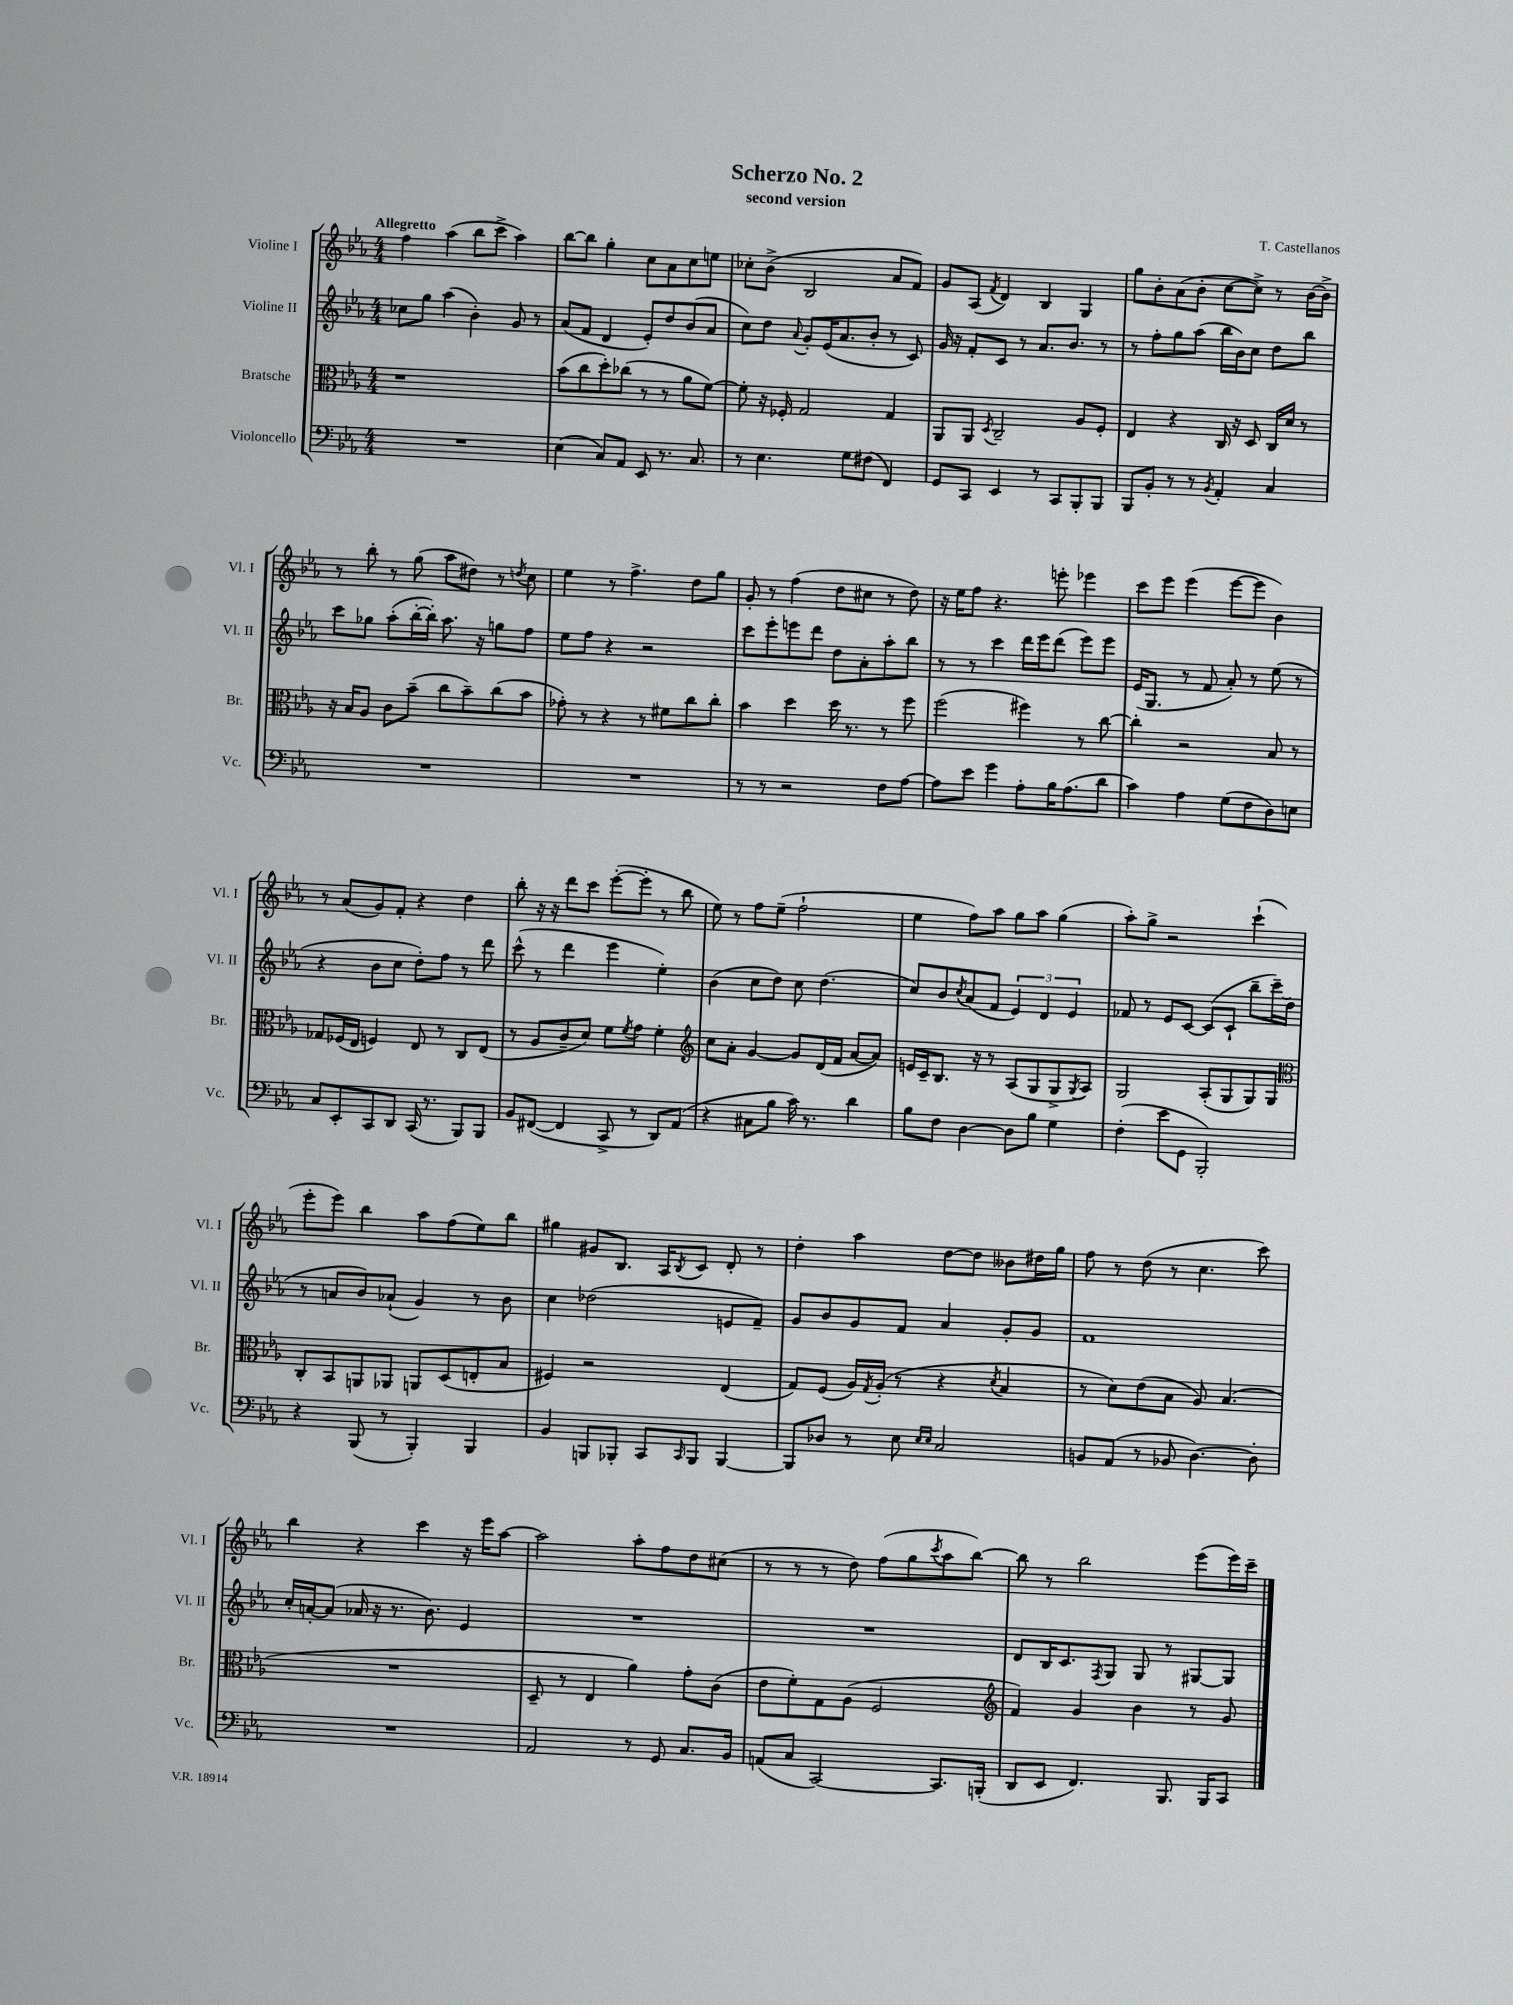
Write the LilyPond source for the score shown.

\header { title = "Scherzo No. 2" composer = "T. Castellanos" subtitle = "second version" }
<<
\new StaffGroup <<
\new Staff = "s0" \with { instrumentName = "Violine I" shortInstrumentName = "Vl. I" } {
    \clef treble \key ees \major \numericTimeSignature \time 4/4 \tempo "Allegretto"
    f''4 aes''4( bes''8 c'''8-> aes''4) |
    bes''8~ bes''8 g''4-. c''8 aes'8 c''8 e''8 |
    ces''8-. bes'8->( bes2 aes'8 f'8) |
    g'8 aes8( \acciaccatura { f'8 } d'4) bes4 g4 |
    g''8 bes'8-. aes'8( bes'8-. c''8~ c''8->) r8 bes'16~ bes'16-> |
    r8 bes''8-. r8 g''8( aes''8 dis''8) r8 \acciaccatura { d''8 } c''8 |
    ees''4 r8 f''4.-> d''8 g''8 |
    g'8-. r8 f''4( d''8 cis''8 r8 d''8) |
    r16 ees''16 f''8 r4. e'''8-. ees'''4 |
    c'''8 ees'''8 ees'''4( ees'''8~ ees'''8 bes'4) |
    r8 aes'8( g'8) f'8-. r4 d''4 |
    bes''8-. r16 r16 d'''8 c'''8 ees'''8~-.( ees'''8-. r8 bes''8 |
    ees''8) r8 f''8 ees''8--( f''2-! |
    ees''4 f''8) aes''8 g''8 aes''8 g''4( |
    aes''8-.) g''8-> r2 c'''4-!( |
    ees'''8-. ees'''8) bes''4 aes''8 f''8( ees''8) bes''8 |
    gis''4 gis'8 bes8. aes16 \acciaccatura { bes8 } c'8 d'8-. r8 |
    d''4-. aes''4 d''8~ d''8 beses'8 dis''16 g''16 |
    f''8 r8 d''8( r8 c''4. c'''8) |
    bes''4 r4 c'''4 r16 ees'''16 aes''8~ |
    aes''2 aes''8-. f''8 d''8 cis''8( |
    r8 r8 r8 d''8) f''8( g''8 \acciaccatura { c'''8 } aes''8 bes''8~) |
    bes''8 r8 bes''2 ees'''8( ees'''16) c'''16-- \bar "|." |
}
\new Staff = "s1" \with { instrumentName = "Violine II" shortInstrumentName = "Vl. II" } {
    \clef treble \key ees \major \numericTimeSignature \time 4/4
    ces''8 g''8 aes''4( bes'4-.) g'8 r8 |
    aes'8( f'8 d'4 ees'8-.) d''8 bes'8( aes'8 |
    c''8) d''8 \appoggiatura { aes'8 } g'8-. ees'16( aes'8. bes'8-. r8 c'8) |
    g'16 r16 f'8-. c'8 r8 aes'8. bes'8. r8 |
    r8 f''8-. g''8 aes''8( bes''16 bes'16) c''8 d''8 bes''8 |
    c'''8 ges''8 aes''8-.( bes''16~-. bes''16-.) aes''8. r16 g''8 f''8 |
    ees''8 f''8 r4 r2 |
    c'''8 ees'''8-. e'''8 d'''8 d''8 aes'8-. aes''8-. bes''8 |
    r8 r8 c'''4 d'''16 ees'''16 d'''8( ees'''8) ees'''8 |
    ees'16( g8. r8 f'8 aes'8-.) r8 ees''8( r8 |
    r4 bes'8 c''8 d''8-.) f''8 r8 d'''8 |
    c'''8-^( r8 d'''4 ees'''4 ees''4-.) |
    bes'4( c''8 d''8) c''8 d''4.( |
    c''8) bes'8 \acciaccatura { c''8 } aes'8( f'8 \tuplet 3/2 { ees'4) d'4 ees'4 } |
    fes'8 r8 ees'8 c'8~ c'8( c'8-! bes''8-- c'''16--) d''16( |
    r8 a'8 bes'8) aes'8-!( g'4) r8 bes'8 |
    c''4 des''2( e'8 f'8--) |
    g'8 bes'8 g'8 f'8 aes'4 g'8-. g'8 |
    f'1 |
    c''16-. a'16~-. a'8( aes'16 r16 r8. bes'8.) ees'4 |
    R1 |
    R1 |
    d'8 bes16 c'8. \acciaccatura { f8 } g8 g8 r8 gis8~ gis8 \bar "|." |
}
\new Staff = "s2" \with { instrumentName = "Bratsche" shortInstrumentName = "Br." } {
    \clef alto \key ees \major \numericTimeSignature \time 4/4
    r1 |
    bes'8( c''8 d''8-.) ces''8( r8 r8 aes'8 f'8~) |
    f'8-. r16 fes16-. g2 g4 |
    aes,8 aes,8 \acciaccatura { d8 } c2-- aes8 f8-. |
    ees4 r4 c16 r16 d8 c16 d'16 r8 |
    r16 bes16 aes8 c'8 bes'8--( c''8 bes'8--) c''8( bes'8 |
    ges'8-.) r8 r4 r8 fis'8 c''8 c''8-. |
    bes'4 d''4 d''16 r8. r8 f''8 |
    f''2( fis''4) r8 c''8~ |
    c''4-. r2 bes8 r8 |
    ges8 fes16( ees16 f4) ees8 r8 c8 ees8( |
    r8 aes8 c'8-- d'8) f'8 \acciaccatura { f'8 } g'8 f'4-. |
    \clef treble c''8 aes'8-. g'4~ g'8 d'16( f'16 aes'8~ aes'8) |
    e'16 c'16-- bes8. r16 r8 aes8( g8 g8-> \acciaccatura { g8 } aes8) |
    g2 aes8-.( g8 g8) g8 |
    \clef alto c8-. bes,8 a,8 aes,8 a,8 d8( e8-. bes8 |
    fis4) r2 ees4( |
    g8) f8( aes16) \acciaccatura { g8 } aes16-.( r8 r4 \acciaccatura { d'8 } bes4 |
    r8 d'8) ees'8( bes8 aes8) bes4.( |
    R1 |
    d8-- r8 ees4 aes'4) g'8-. c'8( |
    ees'8 f'8-.) g8 aes8( f2 |
    \clef treble f'4) g'4 bes'4 r8 g'8 \bar "|." |
}
\new Staff = "s3" \with { instrumentName = "Violoncello" shortInstrumentName = "Vc." } {
    \clef bass \key ees \major \numericTimeSignature \time 4/4
    R1 |
    ees4( c8) aes,8 ees,8 r8. c8. |
    r8 ees4. g8 fis8( f,4) |
    g,8 c,8 ees,4 r8 c,8 bes,,8-. bes,,8 |
    bes,,8 bes,8-. r8 r8 \acciaccatura { bes,8 } aes,4-. c4 |
    R1 |
    R1 |
    r8 r8 r2 f8 aes8~ |
    aes8 ees'8 g'4 aes8-. bes16 aes8.( d'8 |
    c'4) aes4 g8( f8 d8) e8 |
    c8 ees,8-. c,8 d,8 c,16( r8. bes,,8) bes,,8 |
    bes,8 fis,8~( fis,4 c,8-> r8 d,8) aes,8( |
    r4 cis8 bes8 c'16) r8. d'4 |
    bes8 f8 d4~ d8 bes8 g4 |
    f4-.( ees'8 g,8 bes,,2-.) |
    r4 bes,,8( r8 bes,,4-.) bes,,4 |
    bes,4 b,,8 bes,,8-. c,8 \grace { c,16 } bes,,8 bes,,4~ |
    bes,,8 des8 r8 ees8 \grace { ees16 ees16 } c2 |
    b,8 aes,8( r8 bes,8 d4.~) d8-. |
    R1 |
    aes,2 r8 g,8 c8. bes,16 |
    a,8( c8 c,2~) c,8. b,,16-.( |
    d,8 ees,8 f,4.) bes,,8. bes,,16 c,8 \bar "|." |
}
>>
>>
\layout { \context { \Score \remove "Bar_number_engraver" } }
